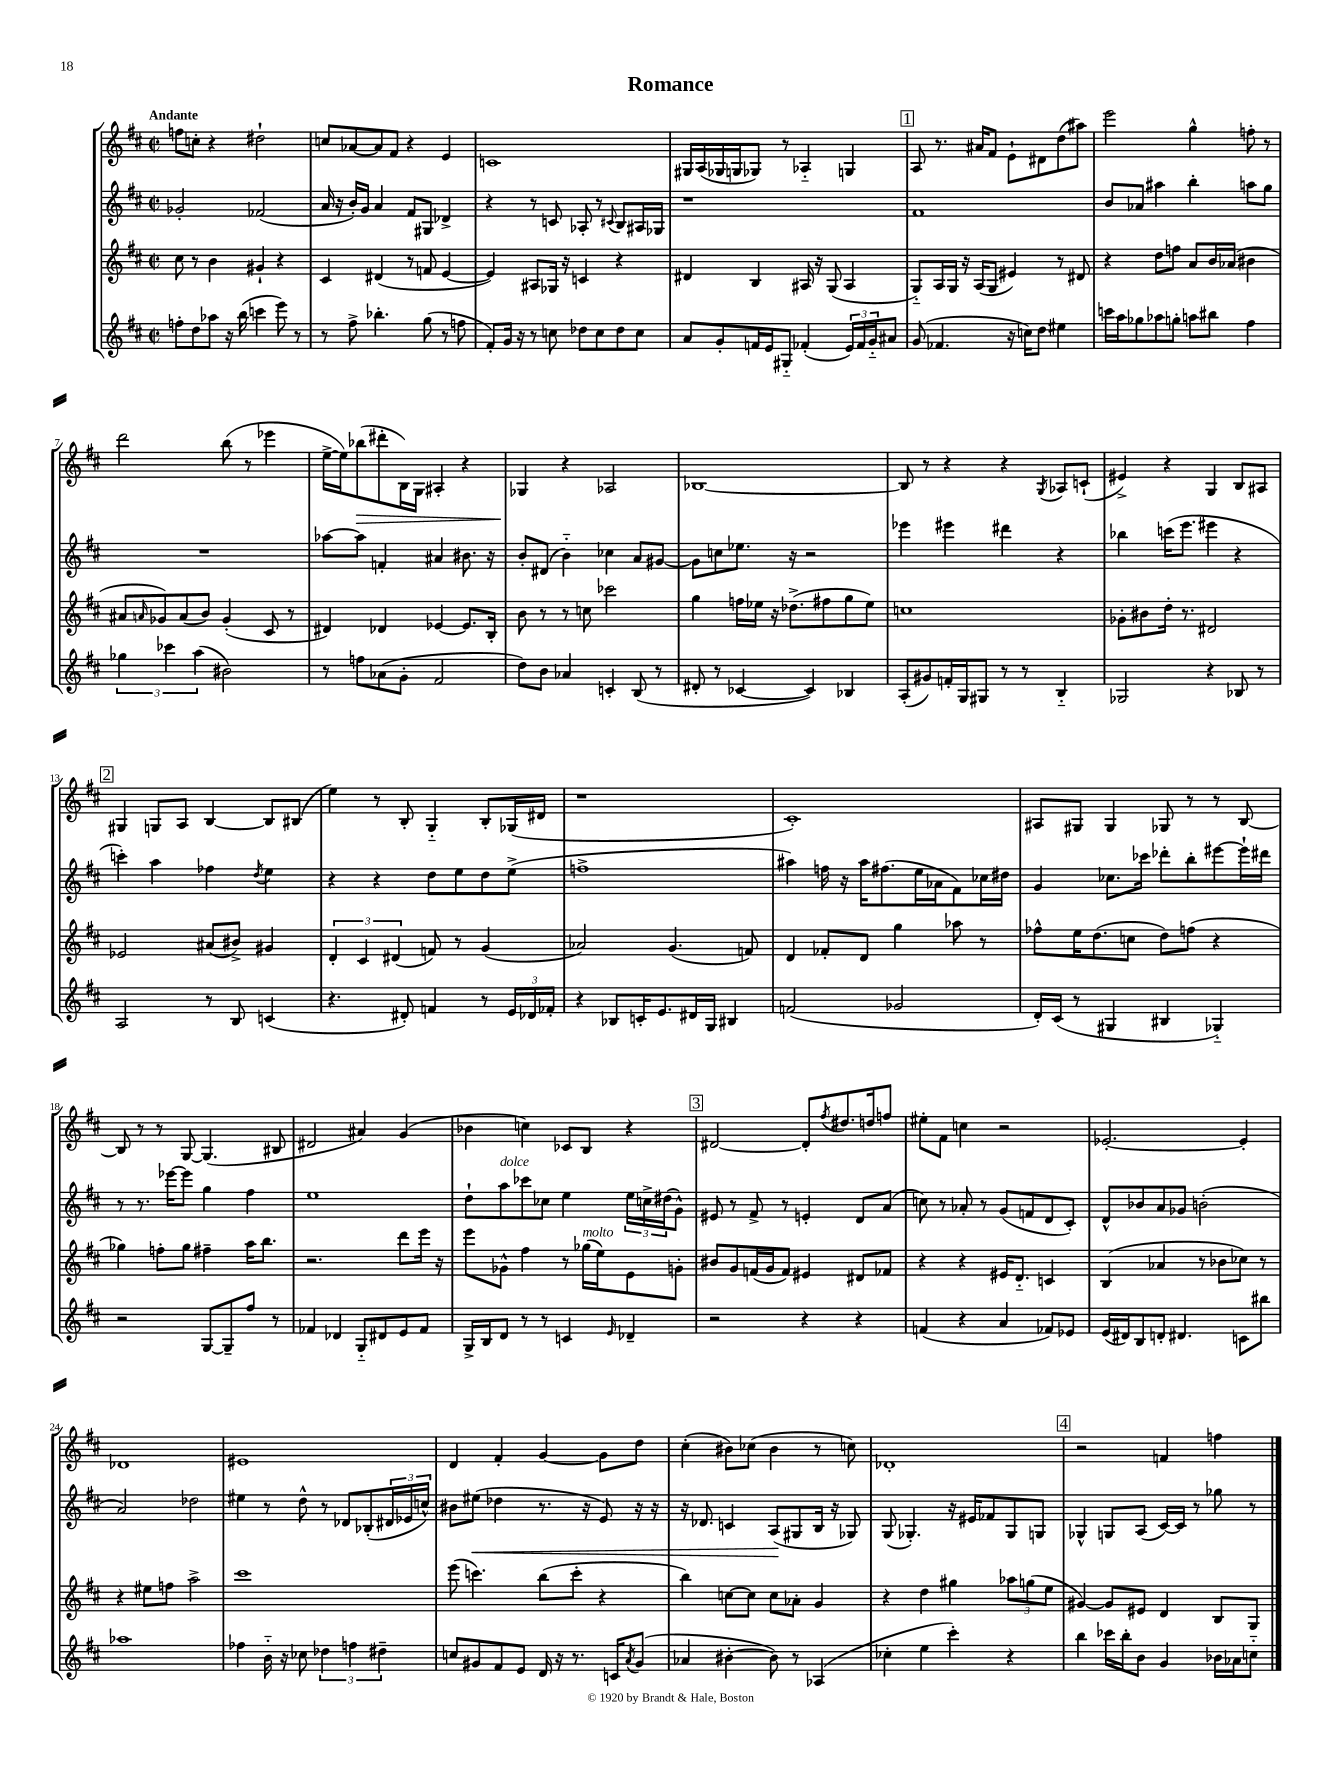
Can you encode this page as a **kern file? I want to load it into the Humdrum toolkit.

**kern	**kern	**kern	**kern
*staff4	*staff3	*staff2	*staff1
*clefG2	*clefG2	*clefG2	*clefG2
*k[f#c#]	*k[f#c#]	*k[f#c#]	*k[f#c#]
*M2/2	*M2/2	*M2/2	*M2/2
*met(c|)	*met(c|)	*met(c|)	*met(c|)
8ff'	8cc#	2g-'	8ff
8dd	8r	.	8cc'
8aa-	4b	.	4r
16r	.	.	.
(16bb	.	.	.
4ccc	4g#`	(2f-	2dd#`
8eee)	4r	.	.
8r	.	.	.
=	=	=	=
8r	4c#	16a	8cc
.	.	16r	.
8ff#^	.	16b')	[8a-
.	.	16g	.
4.bb-'	(4d#	4a	8a-]
.	.	.	8f#
.	8r	8f#	4r
(8gg	8f	8G#	.
8r	[4e	4d-^	4e
8ff	.	.	.
=	=	=	=
8f#')	4e])	4r	1c
16g	.	.	.
16r	.	.	.
8r	8A#	8r	.
8cc	16G-	8c	.
.	16r	.	.
8dd-	4c	8A-'	.
8cc	.	8r	.
.	.	8qqc#	.
8dd-	4r	8B	.
8cc	.	16A#	.
.	.	16G-	.
=	=	=	=
8a	4d#	1r	16G#
.	.	.	(16A
8g'	.	.	16G-
.	.	.	16G
16f	4B	.	8G-)
16e	.	.	.
8G#'~	.	.	8r
(4f-'	16A#	.	4A-'~
.	16r	.	.
.	(8G	.	.
24e)	4A#	.	4G
24f-	.	.	.
24g'~	.	.	.
8a#	.	.	.
=	=	=	=
(8g	8G'~)	1f#	8A
4.f-	16A	.	8.r
.	16G	.	.
.	16r	.	.
.	(16A	.	16a#
.	8G	.	8f#
16r	4e#)	.	8e`
16cc)	.	.	.
8dd	.	.	8d#
4ee#	8r	.	(8dd
.	8d#	.	8aa#)
=	=	=	=
16ccc	4r	8b	2eee
16aa	.	.	.
8gg-	.	8a-	.
8aa-	8dd	4aa#	.
8gg'	8ff	.	.
8aa	8a	4bb'	4gg^^
8bb#	16b	.	.
.	(16a-	.	.
4ff#	4b#	8aa	8ff'
.	.	8gg	8r
=	=	=	=
6gg-	8a#	1r	2ddd
.	16qqa	.	.
.	8g-)	.	.
6ccc-	.	.	.
.	(8a	.	.
(6aa	.	.	.
.	8b)	.	.
2b#)	(4g-'	.	(8bb
.	.	.	8r
.	8c#	.	4eee-
.	8r	.	.
=	=	=	=
8r	4d#)	[8aa-	[16ee^
.	.	.	16ee])
8ff	.	8aa-]	(8bb-
(8a-	4d-	4f'	8ddd#'
8g'	.	.	16B)
.	.	.	16G
2f#	[4e-	4a#	4A#'
.	8.e-]	8.b#	4r
.	16B'	16r	.
=	=	=	=
8dd)	8b	8b'	4G-
8b	8r	(8d#	.
4a-	8r	4b'~)	4r
.	8cc	.	.
4c'	2ccc-	4cc-	2A-
(8B	.	8a	.
8r	.	[8g#	.
=	=	=	=
8d#'	4gg	8g#]	[1B-
8r	.	8cc	.
[4c-	16ff	8.ee-	.
.	16ee-	.	.
.	16r	.	.
.	(8.dd-^	16r	.
4c-])	.	2r	.
.	8ff#	.	.
4B-	8gg	.	.
.	8ee-)	.	.
=	=	=	=
(8A'	1cc	4eee-	8B-]
8g#)	.	.	8r
16f'	.	4eee#	4r
16G	.	.	.
8G#	.	.	.
8r	.	4ddd#	4r
8r	.	.	.
.	.	.	8qG
4B'~	.	4r	8A-
.	.	.	(8c`
=	=	=	=
2G-	8g-'	4bb-	4e#^)
.	8b#	.	.
.	16dd'	(16ccc	4r
.	8.r	8.eee	.
4r	2d#	4eee#	4G
8B-	.	4r	8B
8r	.	.	8A#
=	=	=	=
2A	2e-	4ccc')	4G#
.	.	4aa	8G
.	.	.	8A
8r	(8a#	4ff-	[4B
8B	8b#^)	.	.
.	.	8qdd	.
(4c	4g#	4ee	8B]
.	.	.	(8B#
=	=	=	=
4.r	6d'	4r	4ee)
.	6c#	.	.
.	.	4r	8r
.	(6d#	.	.
8d#')	.	.	8B'
4f	8f)	8dd	4G'~
.	8r	8ee	.
8r	(4g	8dd	8B'
24e	.	(8ee^	(16G-
24d-	.	.	.
.	.	.	16d#
24f-'	.	.	.
=	=	=	=
4r	2a-)	1ff^	1r
8B-	.	.	.
16c'	.	.	.
8.e	.	.	.
.	(4.g	.	.
16d#	.	.	.
16G	.	.	.
4B#	.	.	.
.	8f)	.	.
=	=	=	=
(2f	4d	4aa#)	1c#')
.	8f-'	16ff	.
.	.	16r	.
.	8d	16aa#	.
.	.	(8.ff#	.
2g-	4gg	.	.
.	.	16ee	.
.	.	16a-	.
.	8aa-	8f#)	.
.	8r	16cc-	.
.	.	16dd#	.
=	=	=	=
16d')	8ff-^^	4g	8A#
(16c#	.	.	.
8r	16ee	.	8G#
.	(8.dd	.	.
4G#	.	8.cc-	4G#
.	8cc	.	.
.	.	16ccc-	.
4B#	8dd)	8ddd-'	8G-
.	(8ff	8bb'	8r
4G-'~)	4r	[8eee#	8r
.	.	16eee#`]	[8B
.	.	16ddd#	.
=	=	=	=
2r	4gg-)	8r	8B]
.	.	8.r	8r
.	8ff'	.	8r
.	.	[16eee-	.
.	8gg-	8eee-]	[8G
[8G	4ff#~	4gg	(4.G]
8G~]	.	.	.
8ff#	16aa	4ff#	.
.	8.bb	.	.
8r	.	.	8B#
=	=	=	=
4f-	2.r	1ee	2d#
4d-	.	.	.
8G'~	.	.	4a#)
8d#	.	.	.
8e	8ddd	.	(4g
8f-	16eee	.	.
.	16r	.	.
=	=	=	=
16G^	8eee	8dd`	4b-
16B	.	.	.
8d	8g-^^	8aa	.
8r	4ff#	8ccc-	4cc)
8r	.	8cc-	.
4c	8r	4ee	8c-
.	(16gg-	.	8B
.	16ee)	.	.
16qqe	.	.	.
4d-~	8e	24ee	4r
.	.	24cc^	.
.	.	(24dd#	.
.	8g'	8g^^)	.
=	=	=	=
2r	8b#	8e#	[2d#
.	8g	8r	.
.	(16f	8f#^	.
.	16g	.	.
.	8f)	8r	.
4r	4e#	4e'	8d#']
.	.	.	8qff#
.	.	.	8.dd#
4r	8d#	8d	.
.	.	.	16dd
.	8f-	(8a	8ff
=	=	=	=
(4f	4r	8cc)	8ee#'
.	.	8r	8f#
4r	4r	8a-'	4cc
.	.	8r	.
4a	16e#	(8g	2r
.	8.d'~	.	.
.	.	8f	.
8f-)	4c	8d	.
8e-	.	8c#')	.
=	=	=	=
(16e	(4B	8d^^	[2.e-'
16d#)	.	.	.
8B	.	8b-	.
8d'	4a-	8a	.
4.d#	.	8g-	.
.	8r	(2b'	.
.	8b-	.	.
8c	8cc-)	.	4e-']
8bb#	8r	.	.
=	=	=	=
1aa-	4r	2a)	1d-
.	8ee#	.	.
.	8ff	.	.
.	2aa^	2dd-	.
=	=	=	=
4ff-	1ccc#	4ee#	1e#
16b'~	.	8r	.
16r	.	.	.
8cc-	.	8dd^^	.
6dd-	.	8r	.
.	.	8d-	.
6ff	.	.	.
.	.	(8B-'	.
6dd#~	.	.	.
.	.	24d#	.
.	.	24e-	.
.	.	24cc^^)	.
=	=	=	=
8cc	(8eee	8b#	4d
8g#	4.ccc)	(8ee#	.
8f#	.	4dd-	4f#'
8e	.	.	.
16d	(8bb	8.r	[4g
16r	.	.	.
8.r	8ccc'	.	.
.	.	16r	.
.	4r	8e)	8g]
16c	.	.	.
8qa	.	.	.
(8g#	.	16r	8dd
.	.	16r	.
=	=	=	=
4a-	4bb)	16r	(4cc#'
.	.	8.d-	.
[4b#'	[8cc	4c	8b#)
.	8cc]	.	(8cc-
8b#])	8cc	(8A	4b#
8r	8a-'	8G#	.
(4A-	4g	16B	8r
.	.	16r	.
.	.	8G-)	8cc)
=	=	=	=
4cc-'	4r	(8G	1d-'
.	.	4.G-')	.
4ee	4dd	.	.
4ccc#')	4gg#	16r	.
.	.	16e#	.
.	.	8f-	.
4r	12aa-	8G-	.
.	(12gg	.	.
.	.	8G	.
.	12ee	.	.
=	=	=	=
4bb	[4g#)	4G-^^	2r
16ccc-	8g#]	8G	.
16bb'	.	.	.
8b	8e#	(8A	.
4g	4d	[16c#)	4f
.	.	16c#]	.
.	.	8r	.
16b-	8B	8gg-	4ff
16a-	.	.	.
8cc'~	8G	8r	.
==	==	==	==
*-	*-	*-	*-
